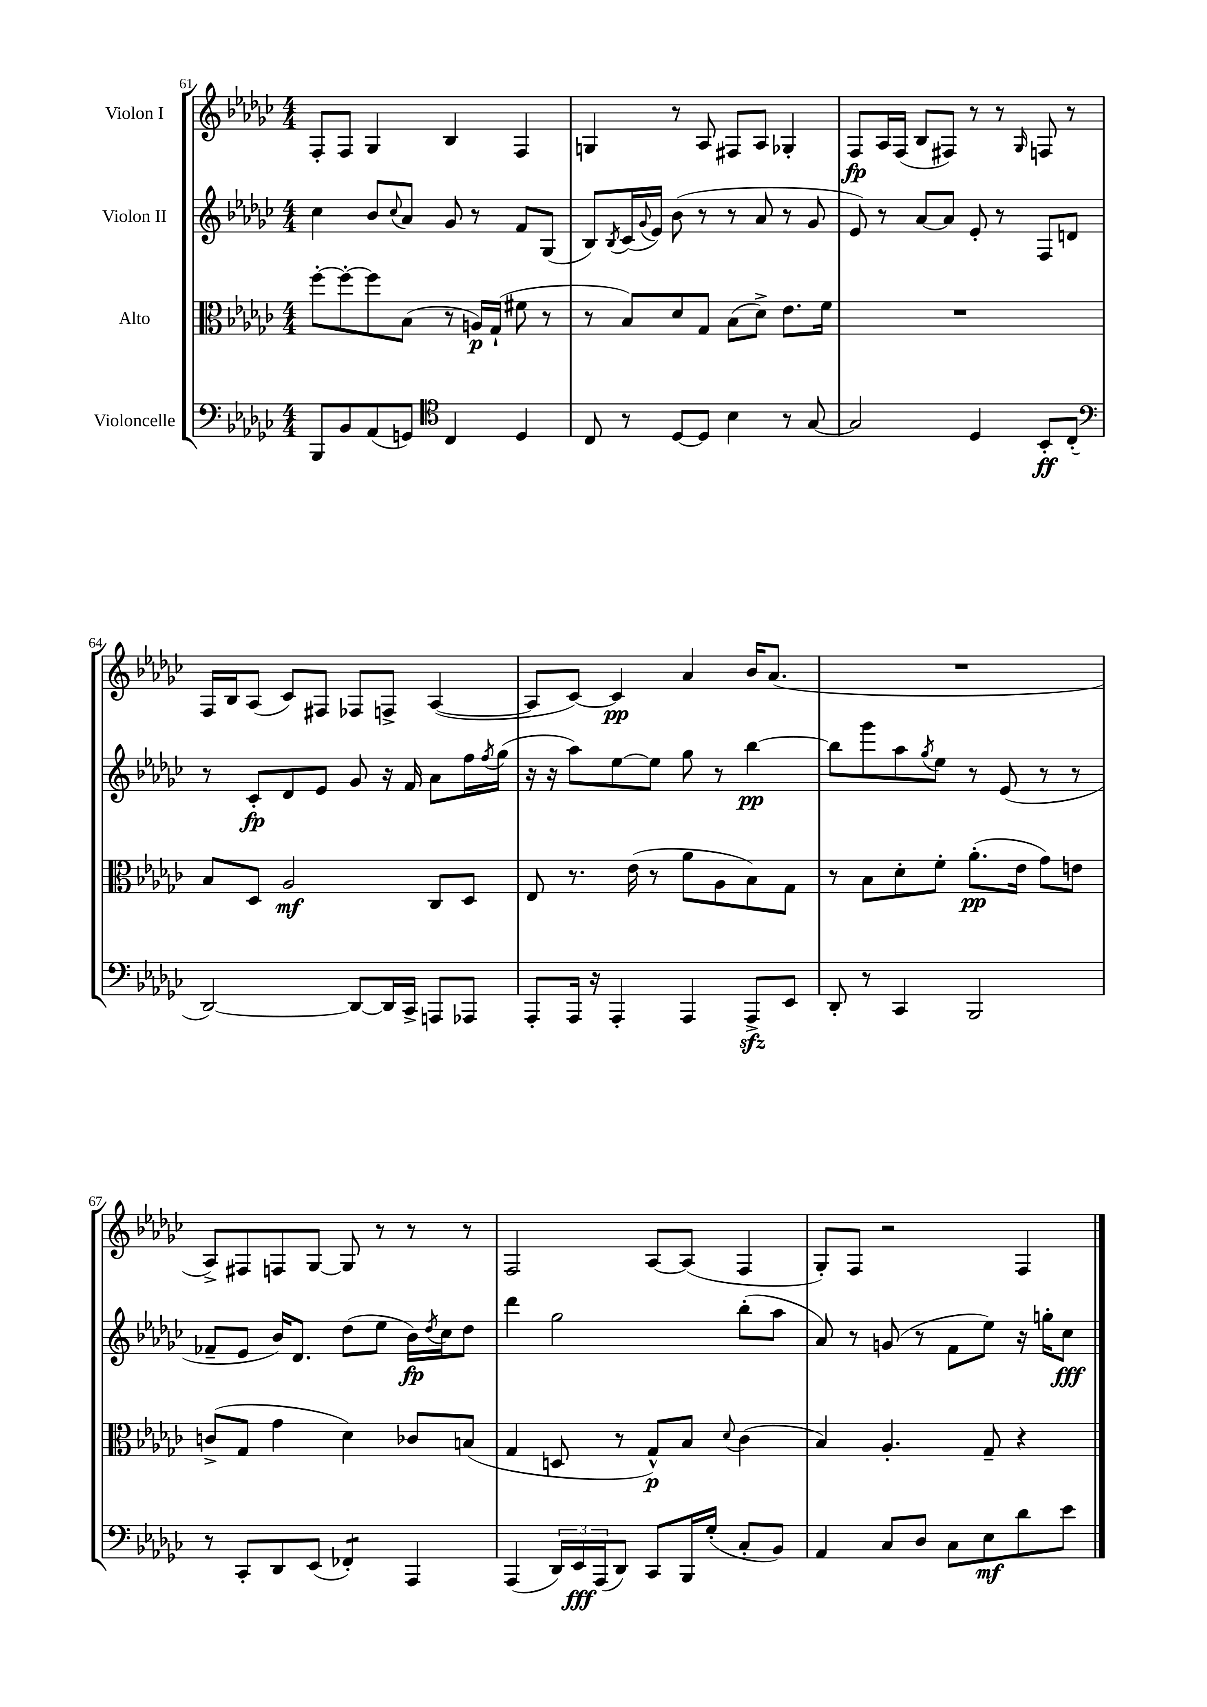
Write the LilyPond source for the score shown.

<<
\new StaffGroup <<
\new Staff = "s0" \with { instrumentName = "Violon I" } {
    \clef treble \key ges \major \numericTimeSignature \time 4/4
    f8-. f8 ges4 bes4 f4 |
    g4 r8 aes8 fis8 aes8 ges4-. |
    f8\fp aes16 f16( bes8 fis8) r8 r8 \grace { ges16 } f8 r8 |
    f16 bes16 aes8( ces'8) fis8 fes8 f8-> aes4~( |
    aes8 ces'8~) ces'4\pp aes'4 bes'16 aes'8.( |
    R1 |
    aes8->) fis8 f8 ges8~ ges8 r8 r8 r8 |
    f2 aes8~ aes8( f4 |
    ges8-.) f8 r2 f4 \bar "|." |
}
\new Staff = "s1" \with { instrumentName = "Violon II" } {
    \clef treble \key ges \major \numericTimeSignature \time 4/4
    ces''4 bes'8 \appoggiatura { ces''8 } aes'8 ges'8 r8 f'8 ges8( |
    bes8) \acciaccatura { bes8 } ces'16( \appoggiatura { ges'8 } ees'16) bes'8( r8 r8 aes'8 r8 ges'8 |
    ees'8) r8 aes'8~ aes'8 ees'8-. r8 f8 d'8 |
    r8 ces'8-.\fp des'8 ees'8 ges'8 r16 f'16 aes'8 f''16 \acciaccatura { f''8 } ges''16( |
    r16 r16 aes''8) ees''8~ ees''8 ges''8 r8 bes''4~\pp |
    bes''8 ges'''8 aes''8 \acciaccatura { ges''8 } ees''8 r8 ees'8( r8 r8 |
    fes'8-- ees'8 bes'16) des'8. des''8( ees''8 bes'16\fp) \acciaccatura { des''8 } ces''16 des''8 |
    des'''4 ges''2 bes''8-.( aes''8 |
    aes'8) r8 g'8( r8 f'8 ees''8) r16 g''16-. ces''8\fff \bar "|." |
}
\new Staff = "s2" \with { instrumentName = "Alto" } {
    \clef alto \key ges \major \numericTimeSignature \time 4/4
    f''8~-. f''8~-. f''8 bes8( r8 a16\p) ges16-!( fis'8 r8 |
    r8 bes8) des'8 ges8 bes8( des'8->) ees'8. f'16 |
    R1 |
    bes8 des8 aes2\mf ces8 des8 |
    ees8 r8. ees'16( r8 aes'8 aes8 bes8) ges8 |
    r8 bes8 des'8-. f'8-. aes'8.-.\pp( ees'16 ges'8) e'8 |
    c'8->( ges8 ges'4 des'4) ces'8 b8( |
    ges4 d8 r8 ges8-^\p) bes8 \appoggiatura { des'8 } ces'4( |
    bes4) aes4.-. ges8-- r4 \bar "|." |
}
\new Staff = "s3" \with { instrumentName = "Violoncelle" } {
    \clef bass \key ges \major \numericTimeSignature \time 4/4
    bes,,8 bes,8 aes,8( g,8) \clef tenor ces4 des4 |
    ces8 r8 des8~ des8 bes4 r8 ges8~ |
    ges2 des4 bes,8-.\ff ces8-.( |
    \clef bass des,2~) des,8~ des,16 ces,16-> a,,8 aes,,8 |
    aes,,8-. aes,,16 r16 aes,,4-. aes,,4 aes,,8->\sfz ees,8 |
    des,8-. r8 ces,4 bes,,2 |
    r8 ces,8-. des,8 ees,8( fes,4:8-.) aes,,4 |
    aes,,4( \tuplet 3/2 { des,16) ees,16\fff aes,,16( } des,8) ces,8 bes,,16 ges16-.( ces8-. bes,8) |
    aes,4 ces8 des8 ces8 ees8\mf des'8 ees'8 \bar "|." |
}
>>
>>
\layout { \context { \Score currentBarNumber = #61 } }
